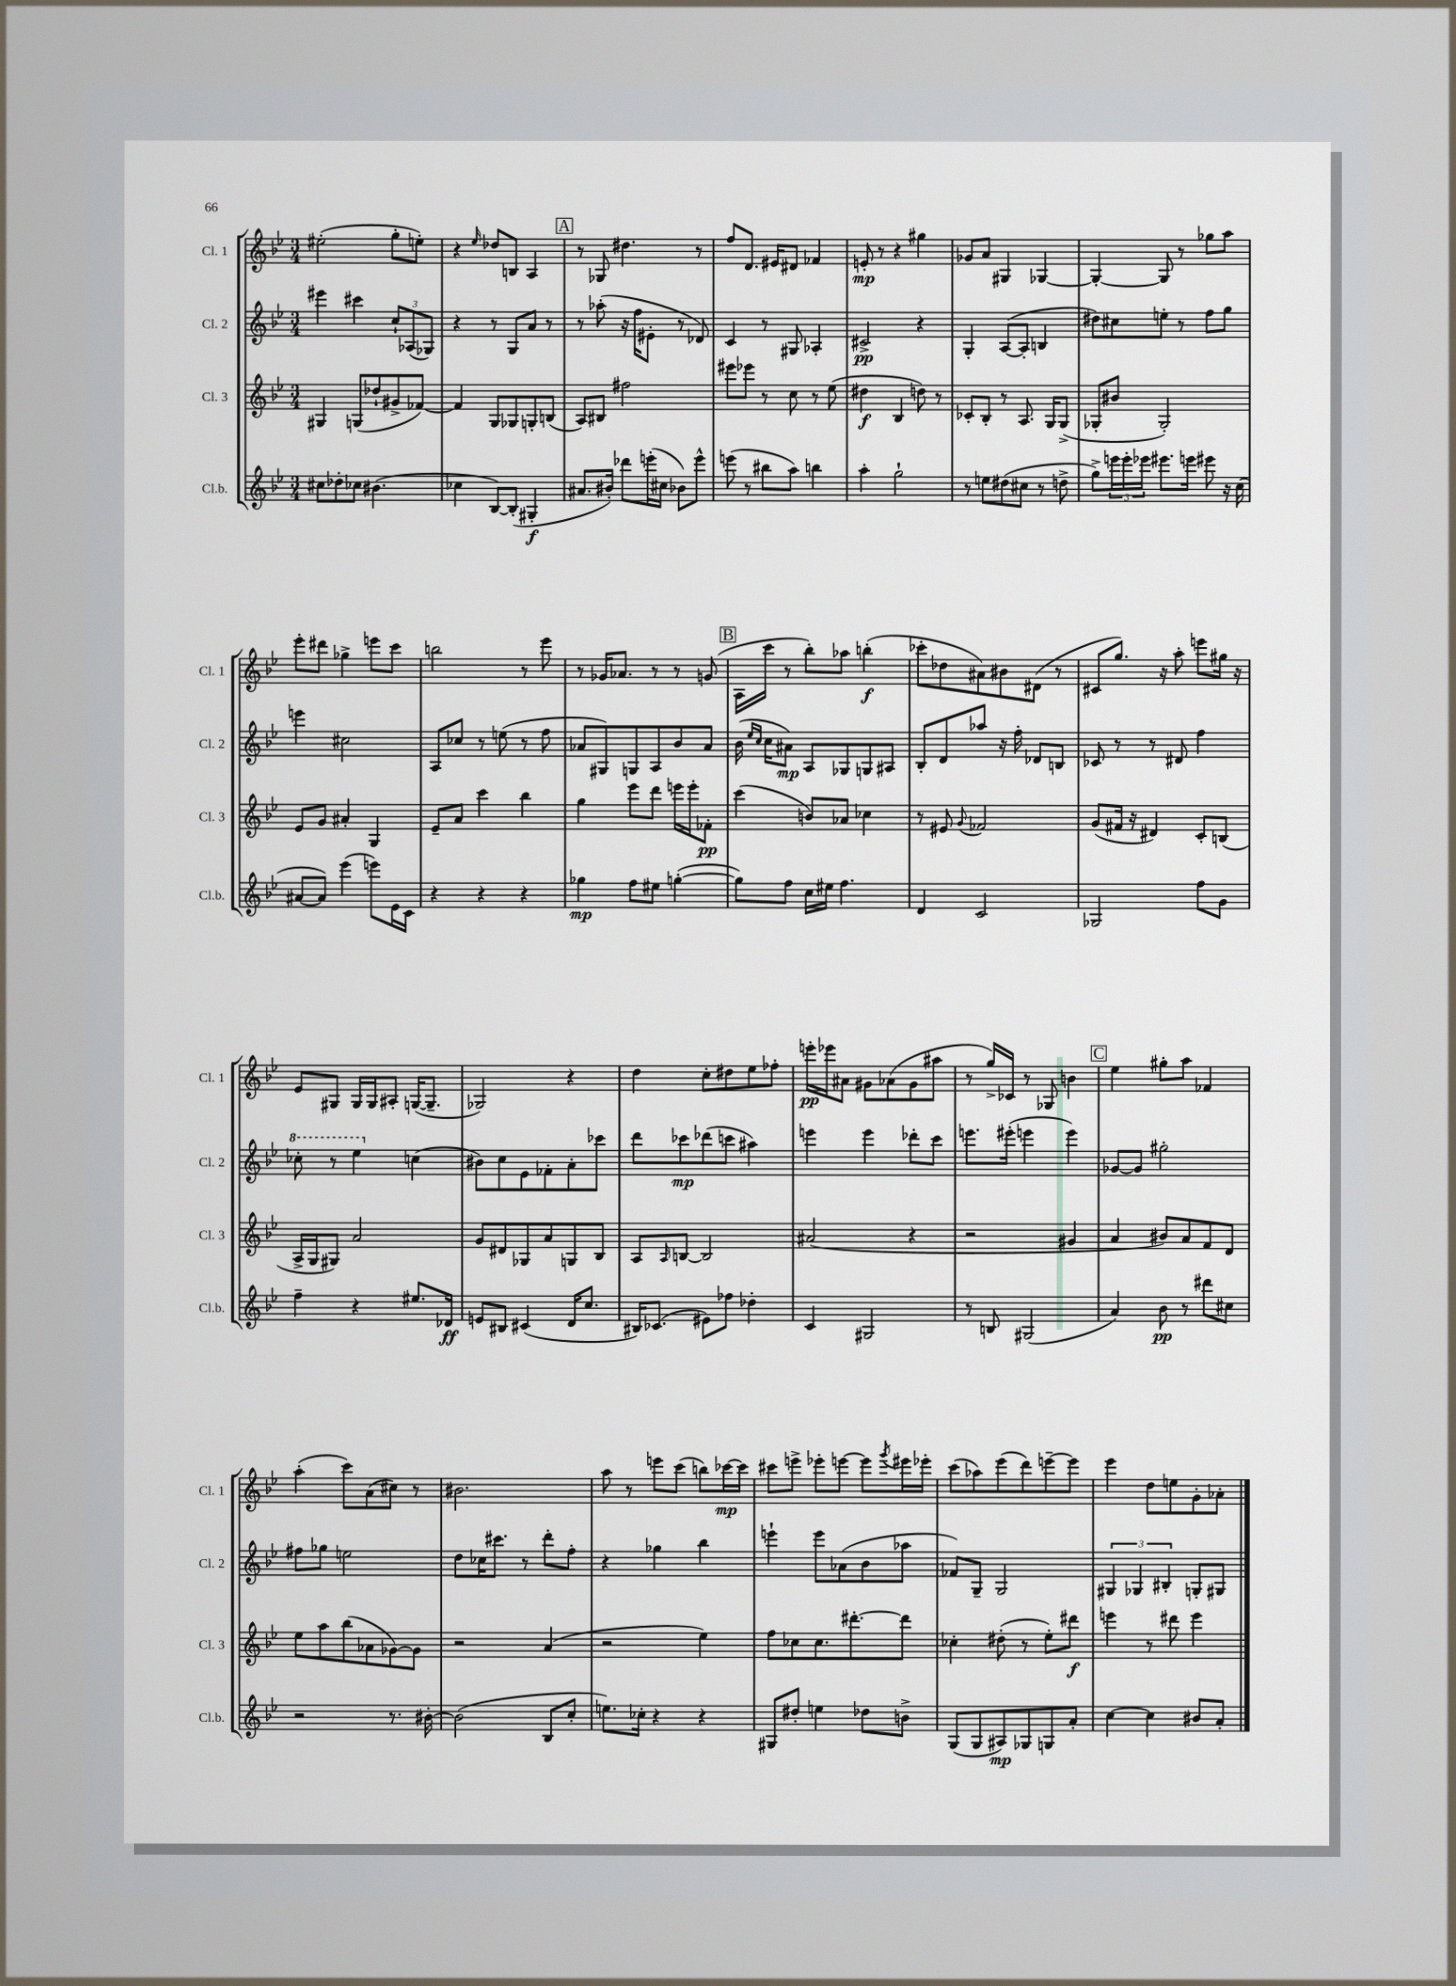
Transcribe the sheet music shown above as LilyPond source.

<<
\new StaffGroup <<
\new Staff = "s0" \with { instrumentName = "Cl. 1" shortInstrumentName = "Cl. 1" } {
    \clef treble \key bes \major \numericTimeSignature \time 3/4
    eis''2-.( g''8-. e''8-.) |
    r4 \grace { ees''16 } des''8 b8 a4 |
    \mark \markup { \box "A" } r8 ges8 dis''4. r8 |
    f''8 d'8. eis'16 dis'8 fes'4 |
    e'8-.\mp r8 r4 gis''4 |
    ges'8 a'8 gis4 ges4~ |
    ges4~-. ges8 r8 ges''8 a''8 |
    ees'''8-. dis'''8 ges''4-> e'''8 c'''8 |
    b''2 r8 ees'''8 |
    r8 ges'16 aes'8. r8 r8 g'8( |
    \mark \markup { \box "B" } a16 c'''16 r8 bes''8-.) aes''8 b''4-.\f( |
    ces'''8-. des''8 ais'8) bis'8 dis'8( r8 |
    cis'8 g''8.) r16 a''8-. e'''8 gis''16 r16 |
    ees'8 gis8 gis16 gis16 ais8-. g16~( g8.-- |
    ges2) r4 |
    d''4 c''8-. dis''8 ees''8 fes''8-. |
    e'''16-.\pp ees'''16 ais'8 gis'8 aes'8( gis'8 ais''8 |
    r8 g''16->) ces'16 r8 ges8 b'4 |
    \mark \markup { \box "C" } ees''4 gis''8-. a''8 fes'4 |
    a''4-.( c'''8) a'8( cis''8) r8 |
    bis'2. |
    a''8 r8 e'''8 c'''8( b''8) ces'''16~\mp ces'''16 |
    cis'''8 e'''8-> ees'''8-. e'''8~ e'''8 \acciaccatura { g'''8 } eis'''16 ees'''16-. |
    c'''8( aes''8) ees'''8( d'''8) e'''8~-- e'''8 |
    ees'''4 d''8 e''8 g'8-. aes'8-. \bar "|." |
}
\new Staff = "s1" \with { instrumentName = "Cl. 2" shortInstrumentName = "Cl. 2" } {
    \clef treble \key bes \major \numericTimeSignature \time 3/4
    eis'''4 cis'''4 \tuplet 3/2 { c''8-! aes8( ges8) } |
    r4 r8 g8 a'8 r8 |
    \mark \markup { \box "A" } r8 aes''8-.( r16 f''16 eis'8-. r8 des'8) |
    c'4 r8 gis8 aes4-. |
    cis'2->\pp r4 |
    g4-. a8~( a8-. b4 |
    dis''8) cis''8 e''8-. r8 f''8 g''8 |
    e'''4 cis''2 |
    a8 ces''8 r8 e''8( r8 f''8 |
    aes'8 gis8) g8 a8 bes'8 aes'8 |
    \mark \markup { \box "B" } bes'16( \grace { ees''16 c''16 } c''16 ais'8\mp) a8 ges8 g8 ais8 |
    bes8-. d'8 aes''8 r16 f''16-. des'8 b8 |
    ces'8 r8 r8 dis'8 f''4 |
    \ottava #1 ces'''8-. r8 ees'''4 \ottava #0 c''!4( |
    bis'8) c''8 ees'8 fes'8-. a'8-. ces'''8 |
    d'''8 ces'''8\mp des'''8( c'''8 ais''4) |
    e'''4 e'''4 des'''8-. c'''8 |
    e'''8. eis'''16-.( e'''4 e'''4) |
    \mark \markup { \box "C" } ges'8~ ges'8 gis''2-. |
    fis''8 ges''8 e''2 |
    d''8 ces''16 cis'''8. r8 d'''8-. f''8-. |
    r4 ges''4 bes''4 |
    e'''4-! e'''8 aes'8( bes'8 aes''8 |
    fes'8) g8-- g2 |
    \tuplet 3/2 { gis4 ges4 bis4-. } g8-. gis8 \bar "|." |
}
\new Staff = "s2" \with { instrumentName = "Cl. 3" shortInstrumentName = "Cl. 3" } {
    \clef treble \key bes \major \numericTimeSignature \time 3/4
    gis4 g8( des''8-! gis'8-> fes'8~) |
    fes'4 g8 ges8 g8-. b8( |
    \mark \markup { \box "A" } a8) bis8 fis''2 |
    eis'''8 ees'''8 r8 c''8 r8 ees''8( |
    dis''4\f bes4 d''8) r8 |
    ces'8-. bes8-. r8 a8. g16 g8->( |
    ges8-. bis'8 ges2-.) |
    ees'8 g'8 ais'4-. g4 |
    ees'8-- a'8 c'''4 bes''4 |
    g''4 ees'''8 d'''8 e'''16 e'''16-. fes'8-.\pp |
    \mark \markup { \box "B" } c'''4( b'8) aes'8 ces''4 |
    r8 eis'8 \appoggiatura { g'8 } fes'2 |
    g'8( fis'16 r16 dis'4) c'8-. b8( |
    a16-> g16 gis8) a'2 |
    g'8 dis'8 ges8 a'8 g8 bes8 |
    a8 \grace { a16 } b8~ b2 |
    ais'2( r4 |
    r2 gis'4 |
    \mark \markup { \box "C" } a'4 bis'8) a'8 f'8 d'8 |
    ees''8 a''8 bes''8( aes'8 ges'8~) ges'8 |
    r2 a'4( |
    r2 ees''4) |
    f''8 ces''8 ces''8. dis'''8.~-. dis'''8 |
    ces''4-. dis''8-.( r8 ees''8-.) dis'''8\f |
    e'''4 r8 dis'''8 e'''4 \bar "|." |
}
\new Staff = "s3" \with { instrumentName = "Cl.b." shortInstrumentName = "Cl.b." } {
    \clef treble \key bes \major \numericTimeSignature \time 3/4
    cis''8 des''8-. ces''8 bis'4.( |
    ces''4 bes8~) bes8-.( gis4-.\f |
    \mark \markup { \box "A" } ais'8. bis'16-.) des'''8 e'''16-.( cis''16 bes'8) e'''8-^ |
    e'''8( r8 bis''8 a''8) b''4 |
    a''4-. g''2-! |
    r8 e''8 dis''8( cis''8 r8 d''8-> |
    g''8->) \tuplet 3/2 { e'''16 e'''16-. ees'''16 } eis'''8. e'''16 eis'''8 r16 c''16( |
    ais'8~ ais'8) ees'''4( e'''8) ees'16 c'16 |
    r4 r4 r4 |
    ges''4\mp f''8 eis''8 g''4~-.( |
    \mark \markup { \box "B" } g''8) f''8 c''16 eis''16 f''4. |
    d'4 c'2 |
    ges2 f''8 g'8 |
    f''4-- r4 eis''8. des'16\ff |
    e'8 bis8 cis'4( d'16 c''8. |
    bis16) ces'8.( eis'8) fes''8 des''4-. |
    c'4 gis2 |
    r8 b8 gis2( |
    \mark \markup { \box "C" } a'4) bes'8\pp r8 dis'''8 cis''8 |
    r2 r8. bis'16~-. |
    bis'2( bes8 c''8-. |
    e''8.) ces''16-. r4 r4 |
    gis8 dis''8-. e''4 des''8 b'8-> |
    g8( g8 ais8\mp) ges8 g8 a'8-. |
    c''4~ c''4 bis'8 a'8-. \bar "|." |
}
>>
>>
\layout { \context { \Score \remove "Bar_number_engraver" } }
